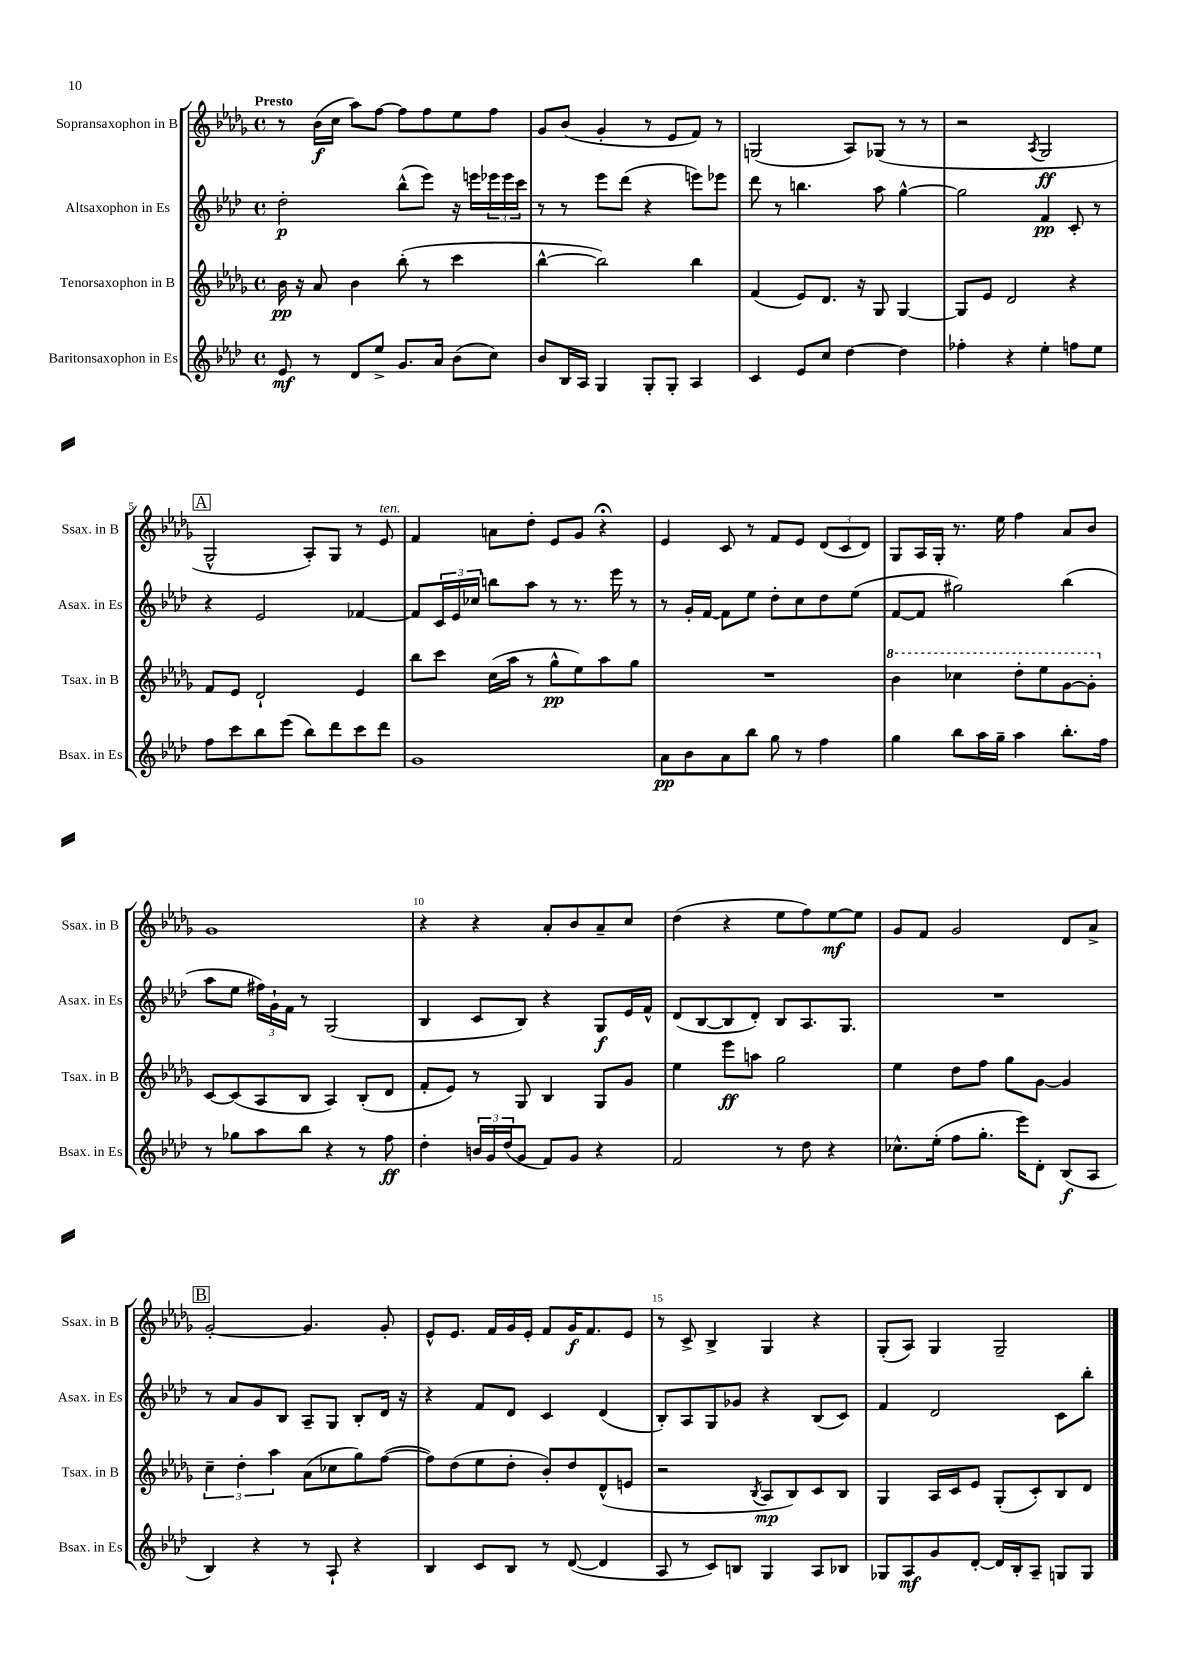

**kern	**dynam	**kern	**dynam	**kern	**dynam	**kern	**dynam
*part4	*part4	*part3	*part3	*part2	*part2	*part1	*part1
*staff4	*staff4	*staff3	*staff3	*staff2	*staff2	*staff1	*staff1
*I"Baritonsaxophon in Es	*	*I"Tenorsaxophon in B	*	*I"Altsaxophon in Es	*	*I"Sopransaxophon in B	*
*I'Bsax. in Es	*	*I'Tsax. in B	*	*I'Asax. in Es	*	*I'Ssax. in B	*
*clefG2	*	*clefG2	*	*clefG2	*	*clefG2	*
*k[b-e-a-d-]	*	*k[b-e-a-d-g-]	*	*k[b-e-a-d-]	*	*k[b-e-a-d-g-]	*
*M4/4	*	*M4/4	*	*M4/4	*	*M4/4	*
*met(c)	*	*met(c)	*	*met(c)	*	*met(c)	*
=1	=1	=1	=1	=1	=1	=1	=1
!	!	!	!	!	!	!LO:TX:a:B:t=Presto	!
8e-/	mf	16b-\	pp	2dd-'\	p	8r	.
.	.	16r	.	.	.	.	.
8r	.	8a-/	.	.	.	(16b-\LL	f
.	.	.	.	.	.	16cc\JJ	.
8d-/L	.	4b-\	.	.	.	8aa-\L)	.
8ee-^/J	.	.	.	.	.	[8ff\J	.
8.g/L	.	(8bb-'\	.	(8bb-^^\L	.	8ff\L]	.
.	.	8r	.	8eee-\J)	.	8ff\	.
16a-/Jk	.	.	.	.	.	.	.
(8b-\L	.	4ccc\	.	16r	.	8ee-\	.
.	.	.	.	16eeen\LL	.	.	.
8cc\J)	.	.	.	24eee-X\	.	8ff\J	.
.	.	.	.	24eee-\	.	.	.
.	.	.	.	24ccc\JJ	.	.	.
=2	=2	=2	=2	=2	=2	=2	=2
8b-/L	.	[4bb-^^\	.	8r	.	8g-/L	.
16B-/L	.	.	.	8r	.	(8b-/J	.
16A-/JJ	.	.	.	.	.	.	.
4G/	.	2bb-\])	.	8eee-\L	.	4g-'/	.
.	.	.	.	(8ddd-\J	.	.	.
8G'/L	.	.	.	4r	.	8r	.
8G'/J	.	.	.	.	.	8e-/L	.
4A-/	.	4bb-\	.	8eeen\L)	.	8f/J)	.
.	.	.	.	8eee-X\J	.	8r	.
=3	=3	=3	=3	=3	=3	=3	=3
4c/	.	(4f/	.	8ddd-\	.	(2Gn/	.
.	.	.	.	8r	.	.	.
8e-/L	.	8e-/L)	.	4.bbn\	.	.	.
8cc/J	.	8.d-/J	.	.	.	.	.
[4dd-\	.	.	.	.	.	8A-/L)	.
.	.	16r	.	.	.	.	.
.	.	8G-/	.	8aa-\	.	(8G-X/J	.
4dd-\]	.	[4G-/	.	[4gg^^\	.	8r	.
.	.	.	.	.	.	8r	.
=4	=4	=4	=4	=4	=4	=4	=4
4ff-X'\	.	8G-/L]	.	2gg\]	.	2r	.
.	.	8e-/J	.	.	.	.	.
4r	.	2d-/	.	.	.	.	.
.	.	.	.	.	.	8qA-/	.
4ee-'\	.	.	.	4f/	pp	2G-/	ff
8ffn\L	.	4r	.	8c'/	.	.	.
8ee-\J	.	.	.	8r	.	.	.
!!LO:LB:g=z
!!LO:REH:place=s1:t=A
=5	=5	=5	=5	=5	=5	=5	=5
8ff\L	.	8f/L	.	4r	.	2G-^^/	.
8ccc\	.	8e-/J	.	.	.	.	.
8bb-\	.	2d-`/	.	2e-/	.	.	.
(8eee-\J	.	.	.	.	.	.	.
8bb-\L)	.	.	.	.	.	8A-'/L)	.
8ddd-\	.	.	.	.	.	8G-/J	.
8ccc\	.	4e-/	.	[4f-X/	.	8r	.
!	!	!	!	!	!	!LO:TX:a:i:t=ten.	!
8ddd-\J	.	.	.	.	.	8e-/	.
=6	=6	=6	=6	=6	=6	=6	=6
1g	.	8bb-\L	.	8f-/L]	.	4f/	.
.	.	8ccc\J	.	24c/L	.	.	.
.	.	.	.	24e-/	.	.	.
.	.	.	.	24cc-X/JJ	.	.	.
.	.	(16cc\LL	.	8bbn\L	.	8an\L	.
.	.	16aa-\JJ	.	.	.	.	.
.	.	8r	.	8aa-\J	.	8dd-'\J	.
.	.	8gg-^^\L	pp	8r	.	8e-/L	.
.	.	8ee-\)	.	8.r	.	8g-/J	.
.	.	8aa-\	.	.	.	4r;<	.
.	.	.	.	16eee-\	.	.	.
.	.	8gg-\J	.	8r	.	.	.
=7	=7	=7	=7	=7	=7	=7	=7
8a-\L	pp	1r	.	8r	.	4e-/	.
8b-\	.	.	.	16g'/LL	.	.	.
.	.	.	.	[16f/JJ	.	.	.
8a-\	.	.	.	8f\L]	.	8c/	.
8bb-\J	.	.	.	8ee-\J	.	8r	.
8gg\	.	.	.	8dd-'\L	.	8f/L	.
8r	.	.	.	8cc\	.	8e-/J	.
4ff\	.	.	.	8dd-\	.	(12d-/L	.
.	.	.	.	.	.	12c/	.
.	.	.	.	(8ee-\J	.	.	.
.	.	.	.	.	.	12d-/J)	.
=8	=8	=8	=8	=8	=8	=8	=8
*	*	*8va	*	*	*	*	*
4gg\	.	4bb-\	.	[8f/L	.	8G-/L	.
.	.	.	.	8f/J]	.	16A-/L	.
.	.	.	.	.	.	16G-'/JJ	.
8bb-\L	.	4ccc-X\	.	2gg#X\)	.	8.r	.
16aa-\L	.	.	.	.	.	.	.
16gg~\JJ	.	.	.	.	.	16ee-\	.
4aa-\	.	8ddd-'\L	.	.	.	4ff\	.
.	.	8eee-\	.	.	.	.	.
8.bb-'\L	.	[8gg-\	.	(4bb-\	.	8a-/L	.
.	.	8gg-'\J]	.	.	.	8b-/J	.
16ff\Jk	.	.	.	.	.	.	.
!!LO:LB:g=z
=9	=9	=9	=9	=9	=9	=9	=9
*	*	*X8va	*	*	*	*	*
8r	.	[8c/L	.	8aa-\L	.	1g-	.
8gg-X\L	.	(8c/]	.	8ee-\J	.	.	.
8aa-\	.	8A-/	.	24ff#X\LL)	.	.	.
.	.	.	.	24g`\	.	.	.
.	.	.	.	24f\JJ	.	.	.
8bb-\J	.	8B-/J	.	8r	.	.	.
4r	.	4A-/)	.	(2G/	.	.	.
8r	.	(8B-'/L	.	.	.	.	.
8ff\	ff	8d-/J	.	.	.	.	.
=10	=10	=10	=10	=10	=10	=10	=10
4dd-'\	.	8f'/L	.	4B-/	.	4r	.
.	.	8e-/J)	.	.	.	.	.
24bn/LL	.	8r	.	8c/L	.	4r	.
24g/	.	.	.	.	.	.	.
(24dd-/J	.	.	.	.	.	.	.
8g/J	.	8G-/	.	8B-/J)	.	.	.
8f/L)	.	4B-/	.	4r	.	8a-'/L	.
8g/J	.	.	.	.	.	8b-/	.
4r	.	8G-/L	.	8G/L	f	8a-~/	.
.	.	8g-/J	.	16e-/L	.	8cc/J	.
.	.	.	.	16f^^/JJ	.	.	.
=11	=11	=11	=11	=11	=11	=11	=11
2f/	.	4ee-\	.	(8d-/L	.	(4dd-\	.
.	.	.	.	[8B-/	.	.	.
.	.	8eee-\L	ff	8B-/]	.	4r	.
.	.	8aan\J	.	8d-'/J)	.	.	.
8r	.	2gg-\	.	8B-/L	.	8ee-\L	.
8dd-\	.	.	.	8.A-/	.	8ff\)	.
4r	.	.	.	.	.	[8ee-\	mf
.	.	.	.	8.G/J	.	.	.
.	.	.	.	.	.	8ee-\J]	.
=12	=12	=12	=12	=12	=12	=12	=12
8.cc-X^^\L	.	4ee-\	.	1r	.	8g-/L	.
.	.	.	.	.	.	8f/J	.
(16ee-'\Jk	.	.	.	.	.	.	.
8ff\L	.	8dd-\L	.	.	.	2g-/	.
8.gg'\J	.	8ff\J	.	.	.	.	.
.	.	8gg-\L	.	.	.	.	.
16eee-\KL)	.	.	.	.	.	.	.
8d-'\J	.	[8g-\J	.	.	.	.	.
(8B-/L	f	4g-/]	.	.	.	8d-/L	.
8A-/J	.	.	.	.	.	8a-^/J	.
!!LO:LB:g=z
!!LO:REH:place=s1:t=B
=13	=13	=13	=13	=13	=13	=13	=13
4B-/)	.	6cc~\	.	8r	.	[2g-'/	.
.	.	.	.	8a-/L	.	.	.
.	.	6dd-'\	.	.	.	.	.
4r	.	.	.	8g/	.	.	.
.	.	6aa-\	.	.	.	.	.
.	.	.	.	8B-/J	.	.	.
8r	.	(8a-\L	.	8A-~/L	.	4.g-/]	.
8A-`/	.	8cc-X\	.	8G/J	.	.	.
4r	.	8gg-\)	.	8B-'/L	.	.	.
.	.	([8ff\J	.	16d-/Jk	.	8g-'/	.
.	.	.	.	16r	.	.	.
=14	=14	=14	=14	=14	=14	=14	=14
4B-/	.	8ff\L])	.	4r	.	8e-^^/L	.
.	.	(8dd-\	.	.	.	8.e-/J	.
8c/L	.	8ee-\	.	8f/L	.	.	.
.	.	.	.	.	.	16f/LL	.
8B-/J	.	8dd-'\J	.	8d-/J	.	16g-/	.
.	.	.	.	.	.	16e-'/JJ	.
8r	.	8b-'/L)	.	4c/	.	8f/L	.
([8d-/	.	8dd-/	.	.	.	16g-/K	f
.	.	.	.	.	.	8.f/	.
4d-/]	.	(8d-^^/	.	(4d-/	.	.	.
.	.	8en/J	.	.	.	8e-/J	.
=15	=15	=15	=15	=15	=15	=15	=15
8A-/	.	2r	.	8B-'/L)	.	8r	.
8r	.	.	.	8A-/	.	8c^/	.
8c/L)	.	.	.	8G/	.	4B-^/	.
8Bn/J	.	.	.	8g-X/J	.	.	.
.	.	8qB-/	.	.	.	.	.
4G/	.	8A-/L	mp	4r	.	4G-/	.
.	.	8B-/)	.	.	.	.	.
8A-/L	.	8c/	.	(8B-/L	.	4r	.
8B-X/J	.	8B-/J	.	8c/J)	.	.	.
=16	=16	=16	=16	=16	=16	=16	=16
8G-X/L	.	4G-/	.	4f/	.	(8G-'/L	.
8A-/	mf	.	.	.	.	8A-/J)	.
8g/	.	16A-/LL	.	2d-/	.	4G-/	.
.	.	16c/J	.	.	.	.	.
[8d-'/J	.	8e-/J	.	.	.	.	.
16d-/LL]	.	(8G-'/L	.	.	.	2G-~/	.
16B-'/J	.	.	.	.	.	.	.
8A-~/J	.	8c'/)	.	.	.	.	.
8Gn/L	.	8B-/	.	8c\L	.	.	.
8G/J	.	8d-/J	.	8bb-'\J	.	.	.
==	==	==	==	==	==	==	==
*-	*-	*-	*-	*-	*-	*-	*-
